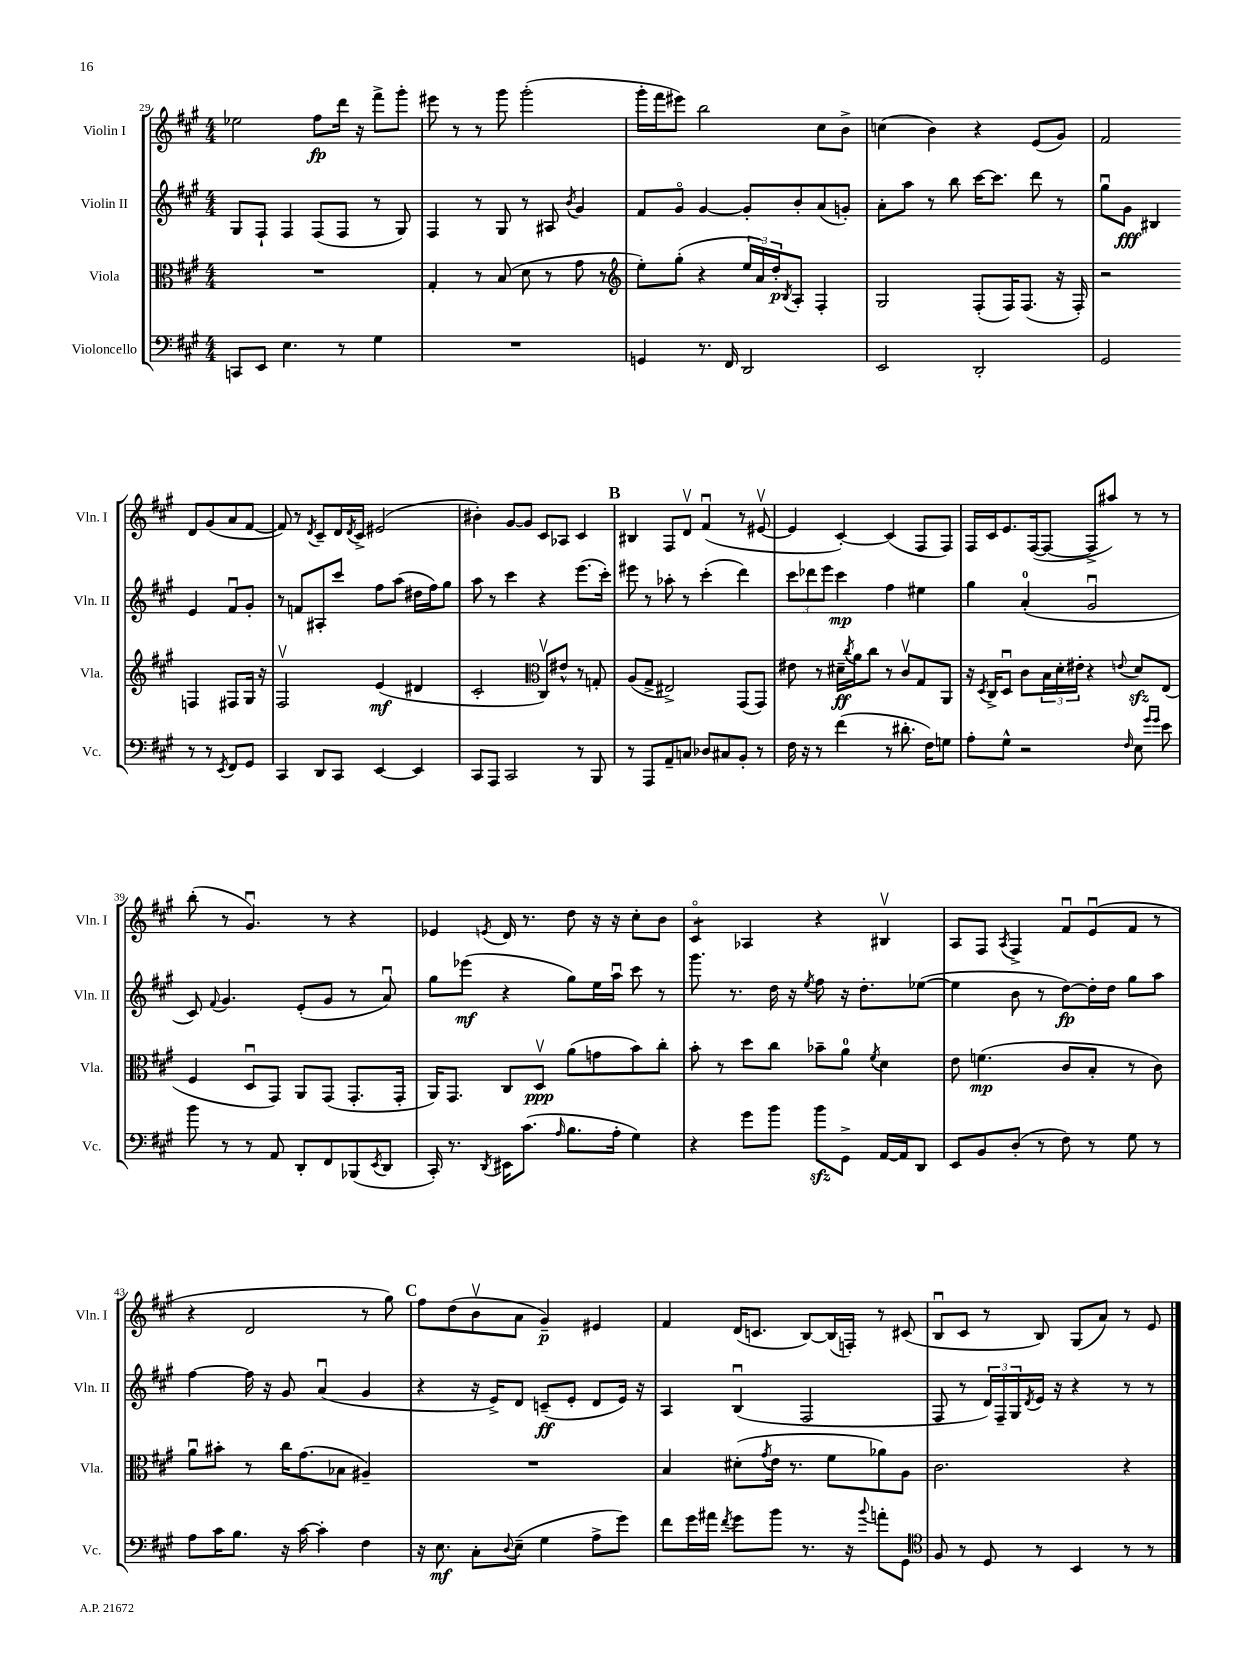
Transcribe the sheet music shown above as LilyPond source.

<<
\new StaffGroup <<
\new Staff = "s0" \with { instrumentName = "Violin I" shortInstrumentName = "Vln. I" } {
    \clef treble \key a \major \numericTimeSignature \time 4/4
    ees''2 fis''8\fp d'''16 r16 fis'''8-> gis'''8-. |
    eis'''8 r8 r8 gis'''8 gis'''2-.( |
    gis'''16-. fis'''16 eis'''8) b''2 cis''8 b'8-> |
    c''4( b'4) r4 e'8( gis'8) |
    fis'2 d'8 gis'8( a'8 fis'8~ |
    fis'8) r8 \acciaccatura { d'8 } cis'8-- d'16 \acciaccatura { d'8 } cis'16-> eis'2( |
    bis'4-.) gis'8~ gis'8 cis'8 aes8 cis'4 |
    \mark \markup { \bold "B" } bis4 fis8 d'8\upbow fis'4\downbow( r8 eis'8~\upbow |
    eis'4 cis'4~-.) cis'4( fis8 fis8) |
    fis16 cis'16 e'8. fis16~( fis8~ fis8-> ais''8) r8 r8 |
    b''8-.( r8 gis'4.\downbow) r8 r4 |
    ees'4 \acciaccatura { e'8 } d'16 r8. d''8 r16 r16 cis''8-. b'8 |
    cis'4:8\flageolet aes4 r4 bis4\upbow |
    a8 fis8 \acciaccatura { a8 } fis4-> fis'8\downbow e'8\downbow( fis'8 r8 |
    r4 d'2 r8 gis''8) |
    \mark \markup { \bold "C" } fis''8 d''8( b'8\upbow a'8 gis'4--\p) eis'4 |
    fis'4 d'16( c'8. b8~) b16( f16-.) r8 cis'8( |
    b8\downbow cis'8 r8 b8) gis8( a'8) r8 e'8 \bar "|." |
}
\new Staff = "s1" \with { instrumentName = "Violin II" shortInstrumentName = "Vln. II" } {
    \clef treble \key a \major \numericTimeSignature \time 4/4
    gis8 fis8-! fis4 fis8( fis8 r8 gis8) |
    fis4 r8 gis8 r8 ais8 \acciaccatura { b'8 } gis'4 |
    fis'8 gis'8\flageolet gis'4~ gis'8-. b'8-. a'8( g'8-.) |
    a'8-. a''8 r8 b''8 cis'''16~ cis'''8. d'''8 r8 |
    gis''8\downbow gis'8\fff bis4 e'4 fis'8\downbow gis'8-. |
    r8 f'8 ais8-. cis'''8 fis''8 a''8( dis''16 fis''16) gis''8 |
    a''8 r8 cis'''4 r4 e'''8.( cis'''16-.) |
    \mark \markup { \bold "B" } eis'''8 r8 aes''8-. r8 cis'''4-.( d'''4) |
    \tuplet 3/2 { cis'''8 des'''8 e'''8 } cis'''4\mp fis''4 eis''4 |
    gis''4 a'4-0-.( gis'2\downbow |
    cis'8) \appoggiatura { fis'8 } gis'4. e'8-.( gis'8 r8 a'8\downbow) |
    gis''8 ees'''8\mf( r4 gis''8) e''16 a''16\downbow cis'''8 r8 |
    gis'''8. r8. d''16 r16 \acciaccatura { e''8 } fis''8 r16 d''8.-. ees''8~( |
    ees''4 b'8 r8 d''8~\fp) d''16-. d''16 gis''8 a''8 |
    fis''4~ fis''16 r16 gis'8 a'4\downbow( gis'4 |
    \mark \markup { \bold "C" } r4 r16 e'16->) d'8 c'8--\ff( e'8-. d'8 e'16) r16 |
    a4 b4\downbow( fis2 |
    fis8 r8 \tuplet 3/2 { d'16) fis16-- gis16 } \acciaccatura { d'8 } e'16 r16 r4 r8 r8 \bar "|." |
}
\new Staff = "s2" \with { instrumentName = "Viola" shortInstrumentName = "Vla." } {
    \clef alto \key a \major \numericTimeSignature \time 4/4
    R1 |
    gis4-. r8 b8( d'8 r8 gis'8 r8 |
    \clef treble e''8-.) gis''8-.( r4 \tuplet 3/2 { e''16 a'16) d''16-.\p } \acciaccatura { b8 } a8-. fis4-. |
    gis2 fis8-.( fis16) fis8.( r16 fis16-.) |
    r2 f4 fis8 gis16 r16 |
    fis2\upbow e'4\mf( dis'4 |
    cis'2-. \clef alto cis8\upbow) eis'8-^ r8 g8-. |
    \mark \markup { \bold "B" } a8( gis8-> eis2->) gis,8( gis,8) |
    eis'8 r8 dis'16--\ff \acciaccatura { cis''8 } a'16 cis''8 r8 cis'8\upbow gis8 a,8 |
    r16 \acciaccatura { d8 } cis16-> d8\downbow cis'8 \tuplet 3/2 { b16 d'16-. eis'16-. } r4 \appoggiatura { e'8 } d'8\sfz e8( |
    fis4 d8\downbow gis,8) a,8 gis,8( gis,8.-. gis,16-. |
    a,16) gis,8. cis8 d8\upbow\ppp a'8( g'8 b'8) cis''8-. |
    b'8-. r8 d''8 cis''8 bes'8-- a'8-0 \acciaccatura { fis'8 } d'4 |
    e'8 f'4.\mp( cis'8 b8-. r8 cis'8) |
    a'8\downbow bis'8-. r8 cis''16 gis'8.( bes8 ais4--) |
    \mark \markup { \bold "C" } R1 |
    b4 dis'8-.( \acciaccatura { gis'8 } e'16 r8. fis'8 aes'8) a8 |
    cis'2. r4 \bar "|." |
}
\new Staff = "s3" \with { instrumentName = "Violoncello" shortInstrumentName = "Vc." } {
    \clef bass \key a \major \numericTimeSignature \time 4/4
    c,8 e,8 e4. r8 gis4 |
    R1 |
    g,4 r8. fis,16 d,2 |
    e,2 d,2-. |
    gis,2 r8 r8 \acciaccatura { e,8 } fis,8 gis,8 |
    cis,4 d,8 cis,8 e,4~ e,4 |
    cis,8 a,,8 cis,2 r8 b,,8 |
    \mark \markup { \bold "B" } r8 a,,8 a,8-- c8 des8 cis8 b,8-. r8 |
    fis16 r16 r8 fis'4( r8 dis'8.-. fis16) g8 |
    a8-. gis8-^ r2 \grace { fis16 } e8 \grace { gis'16 gis'16 } e'8 |
    b'8 r8 r8 a,8 d,8-. fis,8 bes,,8( \acciaccatura { e,8 } d,8 |
    cis,16-.) r8. \acciaccatura { d,8 } eis,16 cis'8.( \grace { a16 } b8. a16-. gis4) |
    r4 gis'8 b'8 b'8\sfz gis,8-> a,16~ a,16 d,8 |
    e,8 b,8 d8-.( r8 fis8) r8 gis8 r8 |
    a8 cis'16 b8. r16 cis'16~ cis'4-. fis4 |
    \mark \markup { \bold "C" } r16 e8.\mf cis8-. \appoggiatura { d8 } e8--( gis4 a8-> gis'8) |
    fis'8 gis'16 ais'16 \acciaccatura { fis'8 } gis'8 b'8 r8. r16 \appoggiatura { b'8 } a'8-. gis,8 |
    \clef tenor fis8 r8 d8 r8 b,4 r8 r8 \bar "|." |
}
>>
>>
\layout { \context { \Score currentBarNumber = #29 } }
